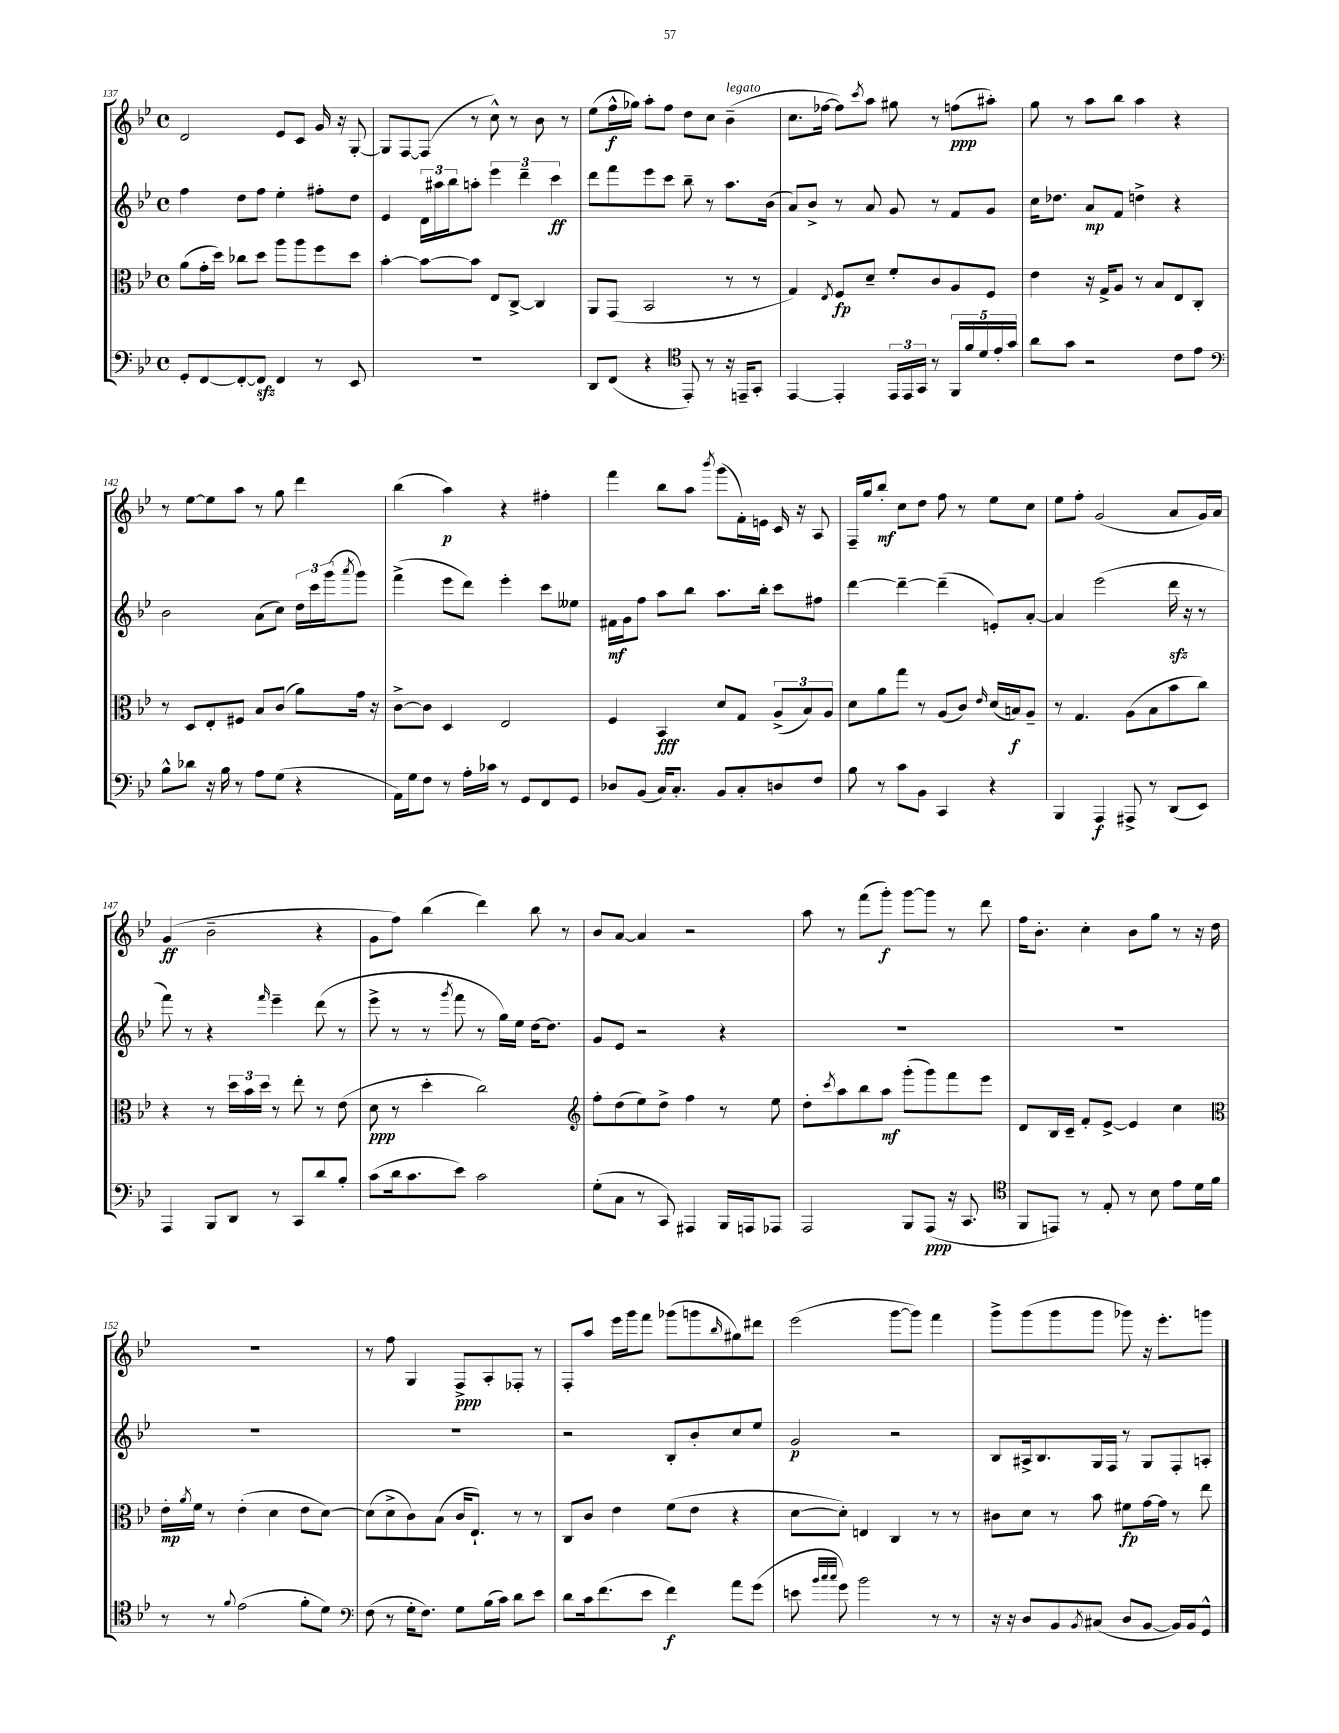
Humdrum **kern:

**kern	**kern	**kern	**kern
*staff4	*staff3	*staff2	*staff1
*clefF4	*clefC3	*clefG2	*clefG2
*k[b-e-]	*k[b-e-]	*k[b-e-]	*k[b-e-]
*M4/4	*M4/4	*M4/4	*M4/4
*met(c)	*met(c)	*met(c)	*met(c)
8GG'	(8a	4ff	2d
[8FF	16g'	.	.
.	16dd)	.	.
8FF'_	8cc-	8dd	.
8FF]	8dd	8ff	.
4FF	8aa	4ee-'	8e-
.	8aa	.	8c
8r	8ff	8ff#'	16g
.	.	.	16r
8EE-	8dd	8dd	[8G'
=	=	=	=
1r	[4b-'	4e-	8G]
.	.	.	[8F
.	8b-_	24d	(8F]
.	.	24aa#	.
.	.	24bb-	.
.	8b-]	8aa'	8r
.	8E-	6eee-	8cc^^)
.	[8C^	.	8r
.	.	6ddd~	.
.	4C]	.	8b-
.	.	6ccc	.
.	.	.	8r
=	=	=	=
8DD	8AA	8ddd	(8ee-
(8FF	(8GG	8fff	16ff^^
.	.	.	16gg-)
4r	2BB-	8eee-	8aa'
.	.	8ccc	8ff
*clefC4	*	*	*
8EE-')	.	8bb-~	8dd
8r	.	8r	8cc
16r	8r	8.aa	(4b-~
16EE~	.	.	.
8GG'	8r	.	.
.	.	(16b-	.
=	=	=	=
[4EE-	4G)	8a)	8.cc
.	.	8b-^	.
.	.	.	[16ff-
.	8qE-	.	.
4EE-']	8F	8r	8ff-])
.	.	.	8qccc
.	8d~	8a	8aa
24EE-	8f'	8g	8gg#
24EE-	.	.	.
24GG	.	.	.
8r	8c	8r	8r
20FF	8A	8f	(8ff
20f	.	.	.
20d	.	.	.
.	8F	8g	8aa#')
20e-'	.	.	.
20g	.	.	.
=	=	=	=
8a	4e-	16cc	8gg
.	.	8.dd-	.
8g	.	.	8r
2r	16r	8a	8aa
.	16G^	.	.
.	8A	8f	8bb-
.	8r	4dd^	4aa
.	8B-	.	.
8c	8E-	4r	4r
8e-	8C'	.	.
=	=	=	=
*clefF4	*	*	*
8B-^^	8r	2b-	8r
8d-	8D	.	[8ee-
16r	8E-'	.	8ee-]
16B-	.	.	.
8r	8F#	.	8aa
8A	8B-	(8a	8r
(8G	(8c	8cc)	8gg
4r	8a)	24dd	4ddd
.	.	24ccc	.
.	.	(24ggg	.
.	.	8qaaa	.
.	16g	8ggg)	.
.	16r	.	.
=	=	=	=
16AA)	[8c^	(4fff^	(4bb-
16G	.	.	.
8F	8c]	.	.
8r	4D	8eee-	4aa)
16A'	.	8ddd)	.
16c-	.	.	.
8r	2E-	4eee-'	4r
8GG	.	.	.
8FF	.	8ccc	4ff#'
8GG	.	8ee--	.
=	=	=	=
8D-	4F	16f#	4fff
.	.	16g	.
(8BB-	.	8ff	.
16C)	4BB-	8aa	8bb-
8.C'	.	.	.
.	.	8bb-	8aa
.	.	.	8qbbb-
8BB-	8d	8.aa	(8ggg
8C'	8G	.	16f')
.	.	16bb-'	16e
8D	(12A^	8ccc	16c
.	.	.	16r
.	12B-)	.	.
8F	.	8ff#	8A
.	12A	.	.
=	=	=	=
8B-	8d	[4ddd	16F~
.	.	.	16gg
8r	8a	.	8bb-'
8c	8gg	4ddd~_	8cc
8BB-	8r	.	8dd
4CC	(8A	(4ddd~]	8ff
.	8c)	.	8r
.	16qqe-	.	.
4r	(16d	8e')	8ee-
.	16B)	.	.
.	8A~	[8a'	8cc
=	=	=	=
4BBB-	8r	4a]	8ee-
.	4.G	.	8ff'
4AAA	.	(2eee-	(2g
8AAA#^	(8A	.	.
8r	8B-	.	.
(8DD	8b-	16ddd	8a
.	.	16r	.
8EE-)	8cc)	8r	16g)
.	.	.	16a
=	=	=	=
4AAA	4r	8fff)	(4g
.	.	8r	.
8BBB-	8r	4r	2b-~
8DD	24dd	.	.
.	24b-	.	.
.	24dd	.	.
.	.	16qqfff	.
8r	8r	4eee-~	.
8CC	8ee-'	.	.
8d	8r	(8ddd	4r
8B-'	(8e-	8r	.
=	=	=	=
(8c	8d	8eee-^	8g
16d	8r	8r	8ff)
8.c	.	.	.
.	4dd'	8r	(4bb-
.	.	8qggg	.
8e-)	.	8fff	.
2c	2cc)	8r	4ddd)
.	.	16gg)	.
.	.	16ee-	.
.	.	[16dd	8bb-
.	.	8.dd]	.
.	.	.	8r
=	=	=	=
*	*clefG2	*	*
(8G'	8ff'	8g	8b-
8C	(8dd	8e-	[8a
8r	8ee-)	2r	4a]
8CC)	8dd^	.	.
4AAA#	4ff	.	2r
16BBB-	8r	4r	.
16AAA	.	.	.
8AAA-	8ee-	.	.
=	=	=	=
2AAA	8dd'	1r	8aa
.	8qccc	.	.
.	8aa	.	8r
.	8bb-	.	(8fff
.	8aa	.	8ggg')
8BBB-	(8ggg'	.	[8ggg
(8AAA	8ggg)	.	8ggg]
16r	8fff	.	8r
8.CC	.	.	.
.	8eee-	.	8ddd
=	=	=	=
*clefC4	*	*	*
8FF	8d	1r	16ff
.	.	.	8.b-'
8EE)	16B-	.	.
.	16c~	.	.
8r	8f'	.	4cc'
8E-'	[8e-^	.	.
8r	4e-]	.	8b-
8B-	.	.	8gg
8e-	4cc	.	8r
16d	.	.	16r
16f	.	.	16dd
=	=	=	=
*	*clefC3	*	*
8r	16e-'	1r	1r
.	8qa	.	.
.	16f	.	.
8r	8r	.	.
8qqf	.	.	.
(2e-	(4e-'	.	.
.	4d	.	.
8f'	8e-	.	.
8d)	[8d)	.	.
=	=	=	=
*clefF4	*	*	*
(8F	(8d]	1r	8r
8r	8d^	.	8ff
16G'	8c)	.	4G
8.F)	.	.	.
.	(8B-	.	.
8G	16c	.	8F^
.	8.E-`)	.	.
(16B-	.	.	8A'
16c)	.	.	.
8d	8r	.	8F-'
8e-	8r	.	8r
=	=	=	=
8d	8C	2r	8F'
16c	8c	.	8aa
(8.f	.	.	.
.	4e-	.	16eee-
.	.	.	16ggg
8e-	.	.	8fff
4f)	(8f	8B-'	(8ggg-
.	8e-	8b-'	8ggg
.	.	.	16qqbb-
8a	4r	8cc	8gg#)
(8g	.	8ee-	8ddd#
=	=	=	=
8e	[8d	2g	(2eee-
32qqb-	.	.	.
32qqcc	.	.	.
32qqcc	.	.	.
8g)	8d'])	.	.
2b-	4E	.	.
.	4C	2r	[8ggg
.	.	.	8ggg])
8r	8r	.	4fff
8r	8r	.	.
=	=	=	=
16r	8c#	8B-	8ggg^
16r	.	.	.
8D	8d	16A#^	(8ggg
.	.	8.B-	.
8BB-	8r	.	8ggg
8qBB-	.	.	.
(8C#	8b-	16G	8ggg
.	.	16F	.
8D	8f#	8r	8ggg-)
[8BB-	[16g	8G	16r
.	16g]	.	8.eee-'
16BB-])	8r	8F'	.
16BB-	.	.	.
8GG^^	8ee-	8A'	8ggg
==	==	==	==
*-	*-	*-	*-
